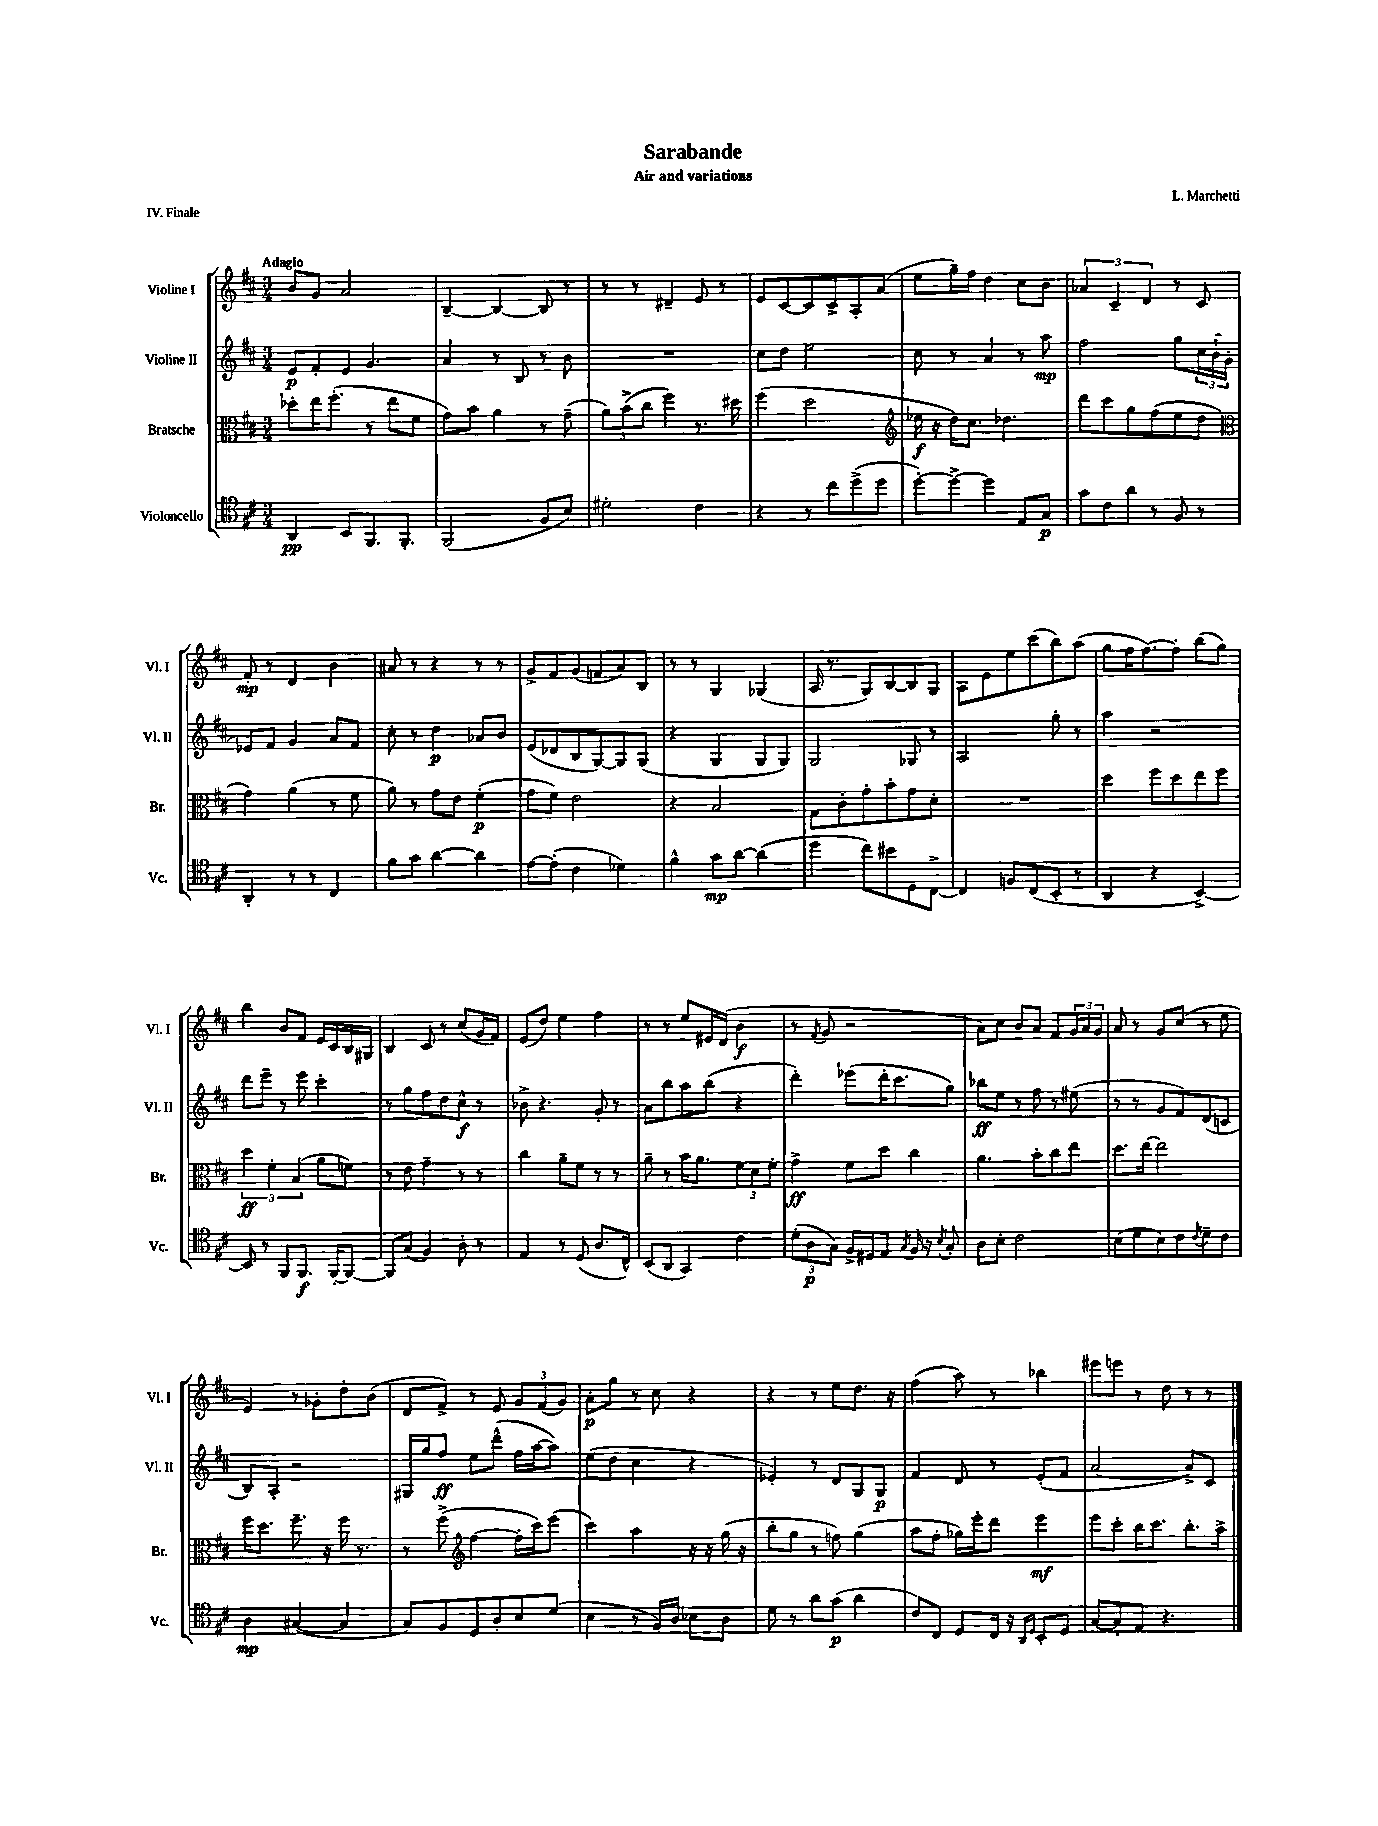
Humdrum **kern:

**kern	**kern	**kern	**kern
*staff4	*staff3	*staff2	*staff1
*clefC4	*clefC3	*clefG2	*clefG2
*k[f#c#]	*k[f#c#]	*k[f#c#]	*k[f#c#]
*M3/4	*M3/4	*M3/4	*M3/4
4AA/	8dd-'\L	8e/L	8b/L
.	16ee\K	8f#'/	8g/J
.	(8.ff#'\J	.	.
8BB/L	.	8e/J	2a/
8.FF#/	8r	4.g/	.
.	8ee\L	.	.
8.FF#'/J	.	.	.
.	8f#\J	.	.
=	=	=	=
(2FF#/	8g\L)	4a/	[4B~/
.	8b\J	.	.
.	4a\	8r	4B/_
.	.	8B/	.
8F#/L	8r	8r	8B/]
8B/J)	(8g~\	8b\	8r
=	=	=	=
2d#'\	12a\L)	2.r	8r
.	(12b^\	.	.
.	.	.	8r
.	12cc#\J	.	.
.	4ff#\)	.	4d#~/
4c#\	8.r	.	8e/
.	.	.	8r
.	16dd#\	.	.
=	=	=	=
4r	(4ff#\	8cc#\L	8e/L
.	.	8dd\J	[8c#/
8r	2dd\	2ee\	8c#/]
8cc#\L	.	.	8c#^/
(8dd^\	.	.	8A'/
8dd\J	.	.	(8a/J
=	=	=	=
*	*clefG2	*	*
[8dd'\L)	16ee-\	8cc#\	8ee\L
.	16r	.	.
8dd^\_J	16dd\LK)	8r	16gg~\L)
.	8.cc#\J	.	16ff#\JJ
4dd\]	.	4a/	4dd\
.	4.dd-\	.	.
8E/L	.	8r	8cc#\L
8G/J	.	8aa\	8b\J
=	=	=	=
8g\L	8ddd\L	2ff#\	6a-/
8c#\	8ccc#\	.	.
.	.	.	6c#~/
8a\J	8gg\	.	.
.	.	.	6d/
8r	(8ff#\	.	.
8F#/	8ee\	8gg\L	8r
8r	8dd\J	24cc#\L	8c#/
.	.	(24b`\	.
.	.	24g'\JJ	.
=	=	=	=
*	*clefC3	*	*
4AA'/	4g\)	8e-/L)	8f#'/
.	.	8f#/J	8r
8r	(4a\	4g/	4d/
8r	.	.	.
4C#/	8r	8a/L	4b\
.	8f#\	8f#/J	.
=	=	=	=
8f#\L	8a\)	8cc#'\	8a#/
8g\J	8r	8r	8r
[4a\	8g\L	4dd\	4r
.	8e\J	.	.
4a\]	(4f#'\	8a-/L	8r
.	.	8b/J	8r
=	=	=	=
[8e\L	8g\L	(8e/L	8g^/L
(8e'\]J	8f#\J)	8d-/	8f#/
4c#\	2e\	8B/	(8g/
.	.	[8G/)	8f/
4d-\)	.	8G/]	8a/)
.	.	(8G/J	8B/J
=	=	=	=
4f#^^\	4r	4r	8r
.	.	.	8r
8g\L	2B/	4G/	4G/
[8a\J	.	.	.
(4a\]	.	8G/L	(4G-/
.	.	8G/J)	.
=	=	=	=
4dd\	8G\L	2G/	16A/
.	.	.	8.r
.	8c#'\	.	.
8cc#\L)	8g'\	.	8G/L)
8b#\	8b'\	.	[8B/
8D\	8g\	8G-/	8B/]
[8C#^\J	8d'\J	8r	8G/J
=	=	=	=
4C#/]	2.r	2A/	8A\L
.	.	.	8e\
8F/L	.	.	8ee\
(8C#/	.	.	(8ccc#\
8BB'/J	.	8gg'\	8bb\)
8r	.	8r	(8aa\J
=	=	=	=
4AA/	4dd\	4aa\	8gg\L
.	.	.	16ff#\K
.	.	.	[8.ff#\)
4r	8ff#\L	2r	.
.	8dd\	.	8ff#'\]J
[4BB^/)	8ee\	.	(8bb\L
.	8ff#\J	.	8gg\J)
=	=	=	=
8BB/]	6dd\	8ddd\L	4bb\
8r	.	8eee~\J	.
.	6f#'\	.	.
8FF#/L	.	8r	8b/L
.	(6B/	.	.
8.FF#/J	.	8eee\	8f#/J
.	8a\L	4ccc#'\	16e/LL
[16FF#'/LK	.	.	16c#/
8FF#/_J	8f\J)	.	16B/
.	.	.	16G#/JJ
=	=	=	=
8FF#/]L	8r	8r	4B/
(8G/J	8e\	8gg\L	.
4F#/)	4g~\	8ff#\	8c#/
.	.	8dd\	8r
8A'\	8r	8cc#^^\J	(8cc#/L
8r	8r	8r	16g/L
.	.	.	16f#/JJ)
=	=	=	=
4E/	4cc#\	8b-^\	(8e/L
.	.	4.r	8dd/J)
8r	8a~\L	.	4ee\
(8D/	8f#\J	.	.
8.A/L	8r	8g'/	4ff#\
.	8r	8r	.
16C#^^/Jk)	.	.	.
=	=	=	=
(8BB/L	8a~\	8a\L	8r
8AA/J	8r	8bb\	8r
4GG/)	16b\LK	8aa\	8ee/L
.	8.a\J	.	.
.	.	(8bb\J	16e#/L
.	.	.	(16d/JJ
4c#\	12f#\L	4r	4b\
.	12d\	.	.
.	12f#'\J	.	.
=	=	=	=
(12d'\L	4g^\	4ddd'\)	8r
12A\	.	.	.
.	.	.	8qf#/
.	.	.	8g/
12G\J)	.	.	.
16F#^/LL	8f#\L	(8eee-\L	2r
16D#/J	.	.	.
8E/J	8dd\J	16ddd'\K	.
.	.	8.ccc#\	.
8qG/	.	.	.
16F#/	4cc#\	.	.
16r	.	.	.
8qB/	.	.	.
8G'/	.	8gg\J)	.
=	=	=	=
8A\L	4.a\	8bb-\L	8a\L)
8B'\J	.	8ee\J	8cc#\J
2c#\	.	8r	8b/L
.	8b'\L	8ff#\	8a/J
.	8cc#\	8r	8f#/L
.	8ee\J	(8ee#\	24g/L
.	.	.	24a/
.	.	.	24g/JJ
=	=	=	=
(8B\L	8.dd\L	8r	8a/
8d\	.	8r	8r
.	[16ee\Jk	.	.
8B\)	2ee\]	8g/L	8g/L
8c#\	.	8f#/)	(8cc#/J
8qc#/	.	.	.
8d~\	.	(8d/	8r
8c#\J	.	8c/J	8ee\
=	=	=	=
4A\	16ff#\LK	8B/L)	4e/)
.	8.dd\J	.	.
.	.	8A'/J	.
([4G#/	8.ff#~\	2r	8r
.	.	.	8g-'\L
.	16r	.	.
4G#/]	16ff#\	.	8dd'\
.	8.r	.	.
.	.	.	(8b\J
=	=	=	=
8G/L)	8r	16G#/LL	8d/L
.	.	16gg/J	.
8F#/	(8ff#^\	8ff#/J	8f#^/J)
*	*clefG2	*	*
8D/	[4ff#\	8ee\L	8r
8A'/	.	(8ddd^^\J	8e/
8B/	16ff#'\]LL	16ff#\LL	12g/L
.	16ccc#\J)	[16aa\J	.
.	.	.	(12f#/
(8d/J	(8eee\J	8aa\]J)	.
.	.	.	12g/J)
=	=	=	=
4B\	4ccc#\)	(8ee\L	8a'\L
.	.	8dd\J	8gg\J
8r	4aa\	4cc#\	8r
16F#/LL)	.	.	8cc#\
16A/JJ	.	.	.
8B-\L	16r	4r	4r
.	16r	.	.
8A\J	(16gg\	.	.
.	16r	.	.
=	=	=	=
8d\	8bb'\L	4e-'/)	4r
8r	8gg\J	.	.
8a\L	8r	8r	8r
(8g\J	8ff\)	8d/L	8ee\L
4a\	(4gg\	8G/	8.dd\J
.	.	8G/J	.
.	.	.	16r
=	=	=	=
8c#/L)	8aa\L	4f#/	(4ff#\
8C#/J	8ff#'\J	.	.
8D/L	16gg-\LL)	8d/	8aa\)
.	16eee'\J	.	.
16C#/Jk	8ddd\J	8r	8r
16r	.	.	.
16qqAA/LL	.	.	.
16qqD/JJ	.	.	.
8BB'/L	4eee\	(8e'/L	4bb-\
8D/J	.	8f#/J	.
=	=	=	=
[8G/L	8eee\L	[2a/	8eee#\L
8G'/]	8ccc#'\J	.	8eee\J
8E/J	16bb\LK	.	8r
.	8.ccc#\J	.	.
4.r	.	.	8dd\
.	8.bb'\L	8a^/]L)	8r
.	.	8c#/J	8r
.	16aa^\Jk	.	.
==	==	==	==
*-	*-	*-	*-
